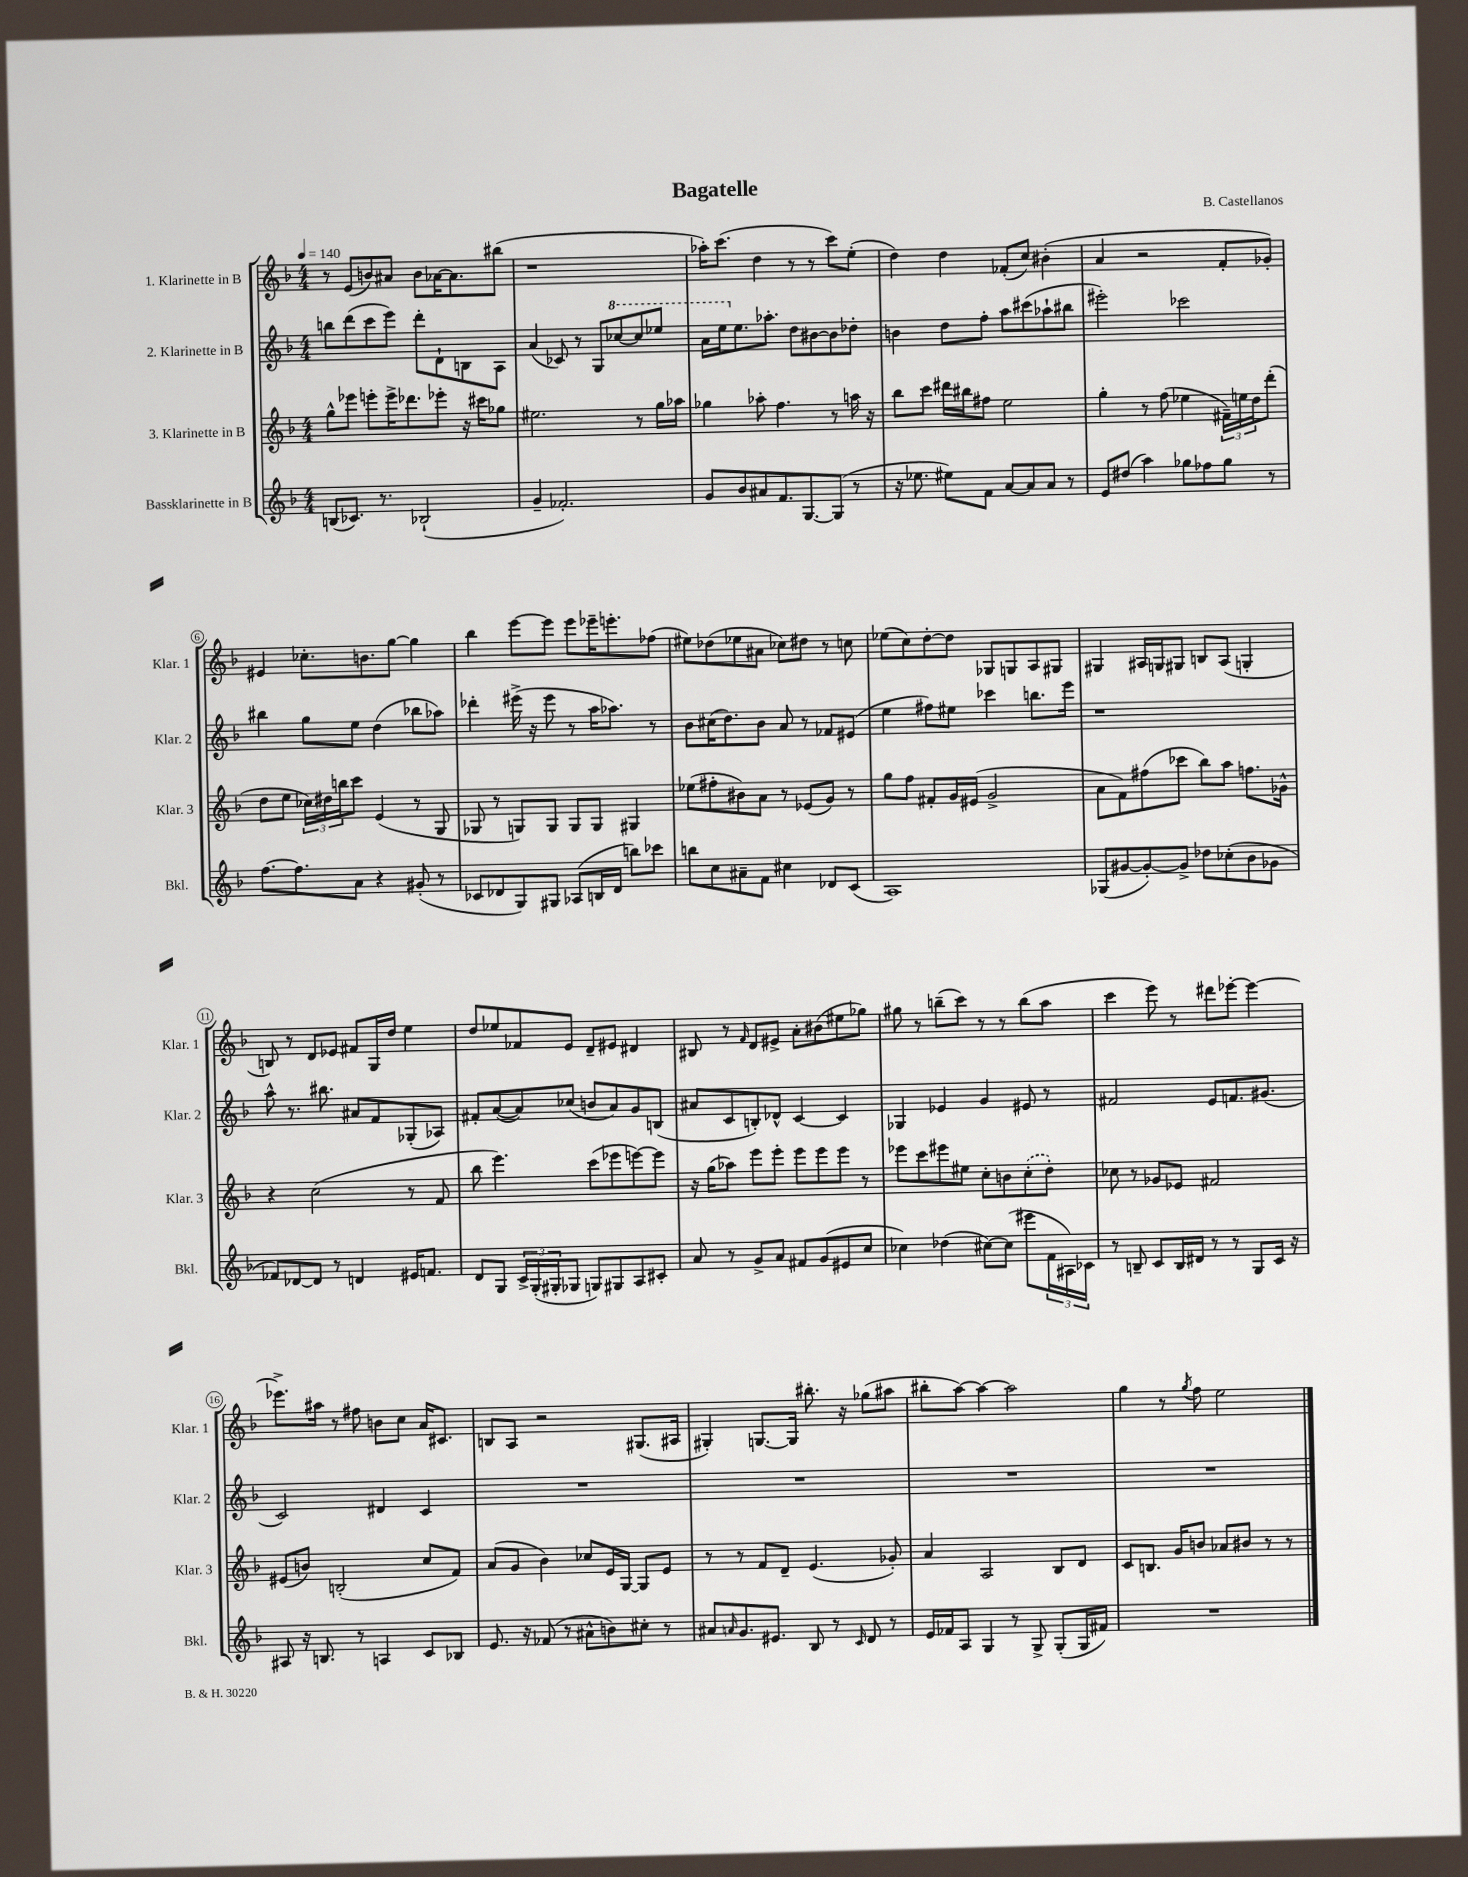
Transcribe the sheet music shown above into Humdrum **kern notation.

**kern	**kern	**kern	**kern
*staff4	*staff3	*staff2	*staff1
*clefG2	*clefG2	*clefG2	*clefG2
*k[b-]	*k[b-]	*k[b-]	*k[b-]
*M4/4	*M4/4	*M4/4	*M4/4
*MM140	*MM140	*MM140	*MM140
(8B/L	8gg^^\L	8bb\L	8r
8.c-/J)	8eee-\J	(8ddd\	(8e/L
.	8eee'\L	8ccc\	8b/)
8.r	.	.	.
.	16eee^\K	8eee\J)	8a#/J
.	8.ddd-\	.	.
(2B-`/	.	8ddd'\L	8b\L
.	8eee-'\J	8d`\	[16a-\K
.	.	.	8.a-\]
.	16r	8B\	.
.	16ccc#\LK	.	.
.	8gg-\J	8A\J	(8bb#\J
=	=	=	=
4g~/	2.ee#\	(4a/	1r
2.f-'/)	.	8c-/)	.
.	.	8r	.
.	.	8G/L	.
.	.	[8ccc-/	.
.	8r	8ccc-/]	.
.	16gg\LL	8eee-/J	.
.	16aa-\JJ	.	.
=	=	=	=
8g/L	4gg-\	16aa\LL	16aa-'\LK)
.	.	16eee\J	(8.ccc\J
8b-/	.	8.ee\	.
8a#/	8aa-'\	.	4dd\
.	.	8.aa-'\J	.
8.f/	4.ff\	.	.
.	.	8dd\L	8r
[8.G/	.	.	.
.	.	[8b#\	8r
(8G/]J	8r	8b#\]	8ccc\L)
8r	16aa\	8dd-'\J	(8ee'\J
.	16r	.	.
=	=	=	=
16r	8bb-\L	4b\	4dd\)
8.ee-\	.	.	.
.	8ccc\J	.	.
8ee#\L)	16ddd#\LL	8dd\L	4dd\
.	16bb#\J	.	.
8f\J	8ff#\J	8ff'\J	.
[8a/L	2ee\	8aa\L	(8f-'/L
8a/]	.	(8ccc#\	8cc/J)
8a/J	.	8aa-`\	(4b#'\
8r	.	8bb#\J	.
=	=	=	=
8e/L	4gg'\	2eee#'\)	4a/
(8dd#/J	.	.	.
4aa\)	8r	.	2r
.	(8ff\	.	.
8gg-\L	4ee-\	2ccc-\	.
8ff-\	.	.	.
8gg-\J	24f#~\LL)	.	8f'/L
.	24ee\	.	.
.	24dd\J	.	.
8r	(8ddd'\J	.	8g-'/J)
=	=	=	=
[8.ff\L	8dd\L	4bb#\	4e#/
.	8ee\J	.	.
8.ff\]	.	.	.
.	24cc-\LL)	8gg\L	8.cc-'\L
.	24dd#\	.	.
.	24bb\J	.	.
8a\J	8ccc\J	8ee\J	.
.	.	.	8.b\
4r	(4e/	(4dd\	.
.	.	.	[8gg\J
(8g#'/	8r	8bb-\L	4gg\]
8r	8G/	8aa-\J)	.
=	=	=	=
8c-/L	8G-/	4ddd-'\	4bb-\
8d-/	8r	.	.
8G/)	8G/L)	(16eee#^\	[8eee\L
.	.	16r	.
8G#/J	8G/J	8eee#\	8eee\]J
(8A-/L	8G/L	8r	8eee\L
16B/L	8G/J	16aa\LK	16eee-~\K
16d-/JJ	.	8.aa-\J)	8.eee'\
8bb\L)	4G#/	.	.
8ccc-\J	.	8r	(8ff-\J
=	=	=	=
8bb\L	(8ee-\L	8b-\L	8ee#\L)
8cc\	8ff#'\	(16cc#\K	(8dd-\
.	.	8.dd\)	.
8a#~\	8b#\)	.	8ee-\
8f\J	8a\J	8b-\J	8a#\J
4cc#\	8r	8a/	8cc-\L)
.	(8e-/L	8r	8dd#\J
8d-/L	8g/J)	8f-/L	8r
(8c/J	8r	(8e#/J	8cc\
=	=	=	=
1A)	8gg\L	4ee\	(8ee-\L
.	8ff\J	.	8cc\)
.	8f#'/L	8ff#\L)	[8dd'\
.	16g/L	8ee#\J	8dd\]J
.	(16e#/JJ	.	.
.	2g^/	4ccc-\	8G-/L
.	.	.	8G/
.	.	8.bb\L	8A/
.	.	.	8G#/J
.	.	16eee\Jk	.
=	=	=	=
(8G-/L	8a\L	1r	4G#/
[8g#/	8f\)	.	.
8g#'/_)	(8ff#\	.	16A#/LL
.	.	.	16G/J
8g#^/]J	8ccc-\J	.	8G#/J
8dd-\L	8bb-\L)	.	8B/L
(8cc-'\	8aa\J	.	(8A#/J
8b-\	8.ff\L	.	4G'/
8g-\J	.	.	.
.	16g-^^\Jk	.	.
=	=	=	=
8f-/L)	4r	8aa^^\	8B/)
[8d-/	.	8.r	8r
8d-/]J	(2cc\	.	8d/L
.	.	8.bb#\	.
8r	.	.	8e-/J
4d/	.	8a#/L	8f#/L
.	.	8f/	16G/L
.	.	.	16dd/JJ
16e#/LK	8r	(8G-'/	4ee\
8.f/J	.	.	.
.	8f/	8A-/J)	.
=	=	=	=
8d/L	8bb-\	8f#'/L	8dd/L
8G/J	4.eee\)	([8a/	8ee-/
24c^/LL	.	8a/])	8f-/
(24G'/	.	.	.
24G#'/J	.	.	.
8G-/J	.	(8cc-/J	8e/J
8G/L)	(8ccc\L	8b/L	8d~/L
8G#/	8eee-\	8a/)	8e#/J
8A/	[8eee\)	8g/	4d#/
8c#'/J	8eee\]J	(8B/J	.
=	=	=	=
8a/	16r	8a#/L	8B#/
.	(16gg\LK	.	.
8r	8aa-\J)	8c/	8r
.	.	.	16qqf/
8g^/L	8eee\L	8B'/)	8d/L
8a/J	8eee'\J	8d-^^/J	8e#^/J
8f#/L	8eee\L	[4c/	8a'\L
(8g/	8eee\	.	(8b#\
8e#/	8eee\J	4c/]	8ee#\
8cc/J	8r	.	8gg-\J)
=	=	=	=
4cc-\)	8eee-\L	4G-/	8gg#\
.	8ccc\	.	8r
(4dd-\	8eee#\	4e-/	(8bb~\L
.	8ee#\J	.	8ccc\J)
[8cc#\L)	8cc'\L	4g/	8r
(8cc#\]J	8b\	.	8r
8eee#\L	(8cc'\	8e#/	(8bb\L
24f\L	8dd'\J)	8r	8aa\J
24A#\)	.	.	.
24c-\JJ	.	.	.
=	=	=	=
8r	8cc-\	2f#/	4ccc\
8B~/	8r	.	.
8c/L	8g-/L	.	8eee\)
16B/L	8e-/J	.	8r
16d#/JJ	.	.	.
8r	2f#/	8e/L	8ddd#\L
8r	.	8.f/	[8eee-'\J
8G/L	.	.	4eee-\_
.	.	(8.g#/J	.
16c/Jk	.	.	.
16r	.	.	.
=	=	=	=
8A#/	(8e#/L	2c/)	8.eee-^\]L
16r	8b/J)	.	.
8.B/	.	.	16aa#\Jk
.	(2B'/	.	8r
8r	.	.	8ff#\
4A/	.	4d#/	8b\L
.	.	.	8cc\J
8c/L	8cc/L	4c/	16a/LK
.	.	.	8.c#/J
8B-/J	8f/J)	.	.
=	=	=	=
8.e/	(8a/L	1r	8B/L
.	8g/J	.	8A/J
16r	.	.	.
(8f-/	4b-\)	.	2r
8r	.	.	.
8a#^^\L	8cc-/L	.	.
8b\)	16e/L	.	.
.	[16G/JJ	.	.
8cc#'\J	8G/]L	.	(8.G#/L
8r	8e/J	.	.
.	.	.	16A#/Jk
=	=	=	=
8a#/L	8r	1r	4G#'/)
16qqa/	.	.	.
8.g/	8r	.	.
.	8f/L	.	[8.G/L
8.e#/J	.	.	.
.	8d~/J	.	.
.	.	.	16G/]Jk
8B-/	(4.e/	.	8.bb#'\
8r	.	.	.
.	.	.	16r
16qqc/	.	.	.
8d/	.	.	(8gg-\L
8r	8g-'/)	.	8aa#\J
=	=	=	=
16e/LL	4a/	1r	8bb#'\L
16f-/J	.	.	.
8A/J	.	.	[8aa\J)
4G/	2A/	.	4aa\_
8r	.	.	2aa\]
8G^/	.	.	.
(8G'/L	8B-/L	.	.
16G/L	8d/J	.	.
16f#/JJ)	.	.	.
=	=	=	=
1r	8c/L	1r	4gg\
.	8.B/J	.	.
.	.	.	8r
.	16g/LK	.	.
.	.	.	8qgg/
.	8b/J	.	8ff\
.	8a-/L	.	2ee\
.	8b#/J	.	.
.	8r	.	.
.	8r	.	.
==	==	==	==
*-	*-	*-	*-
